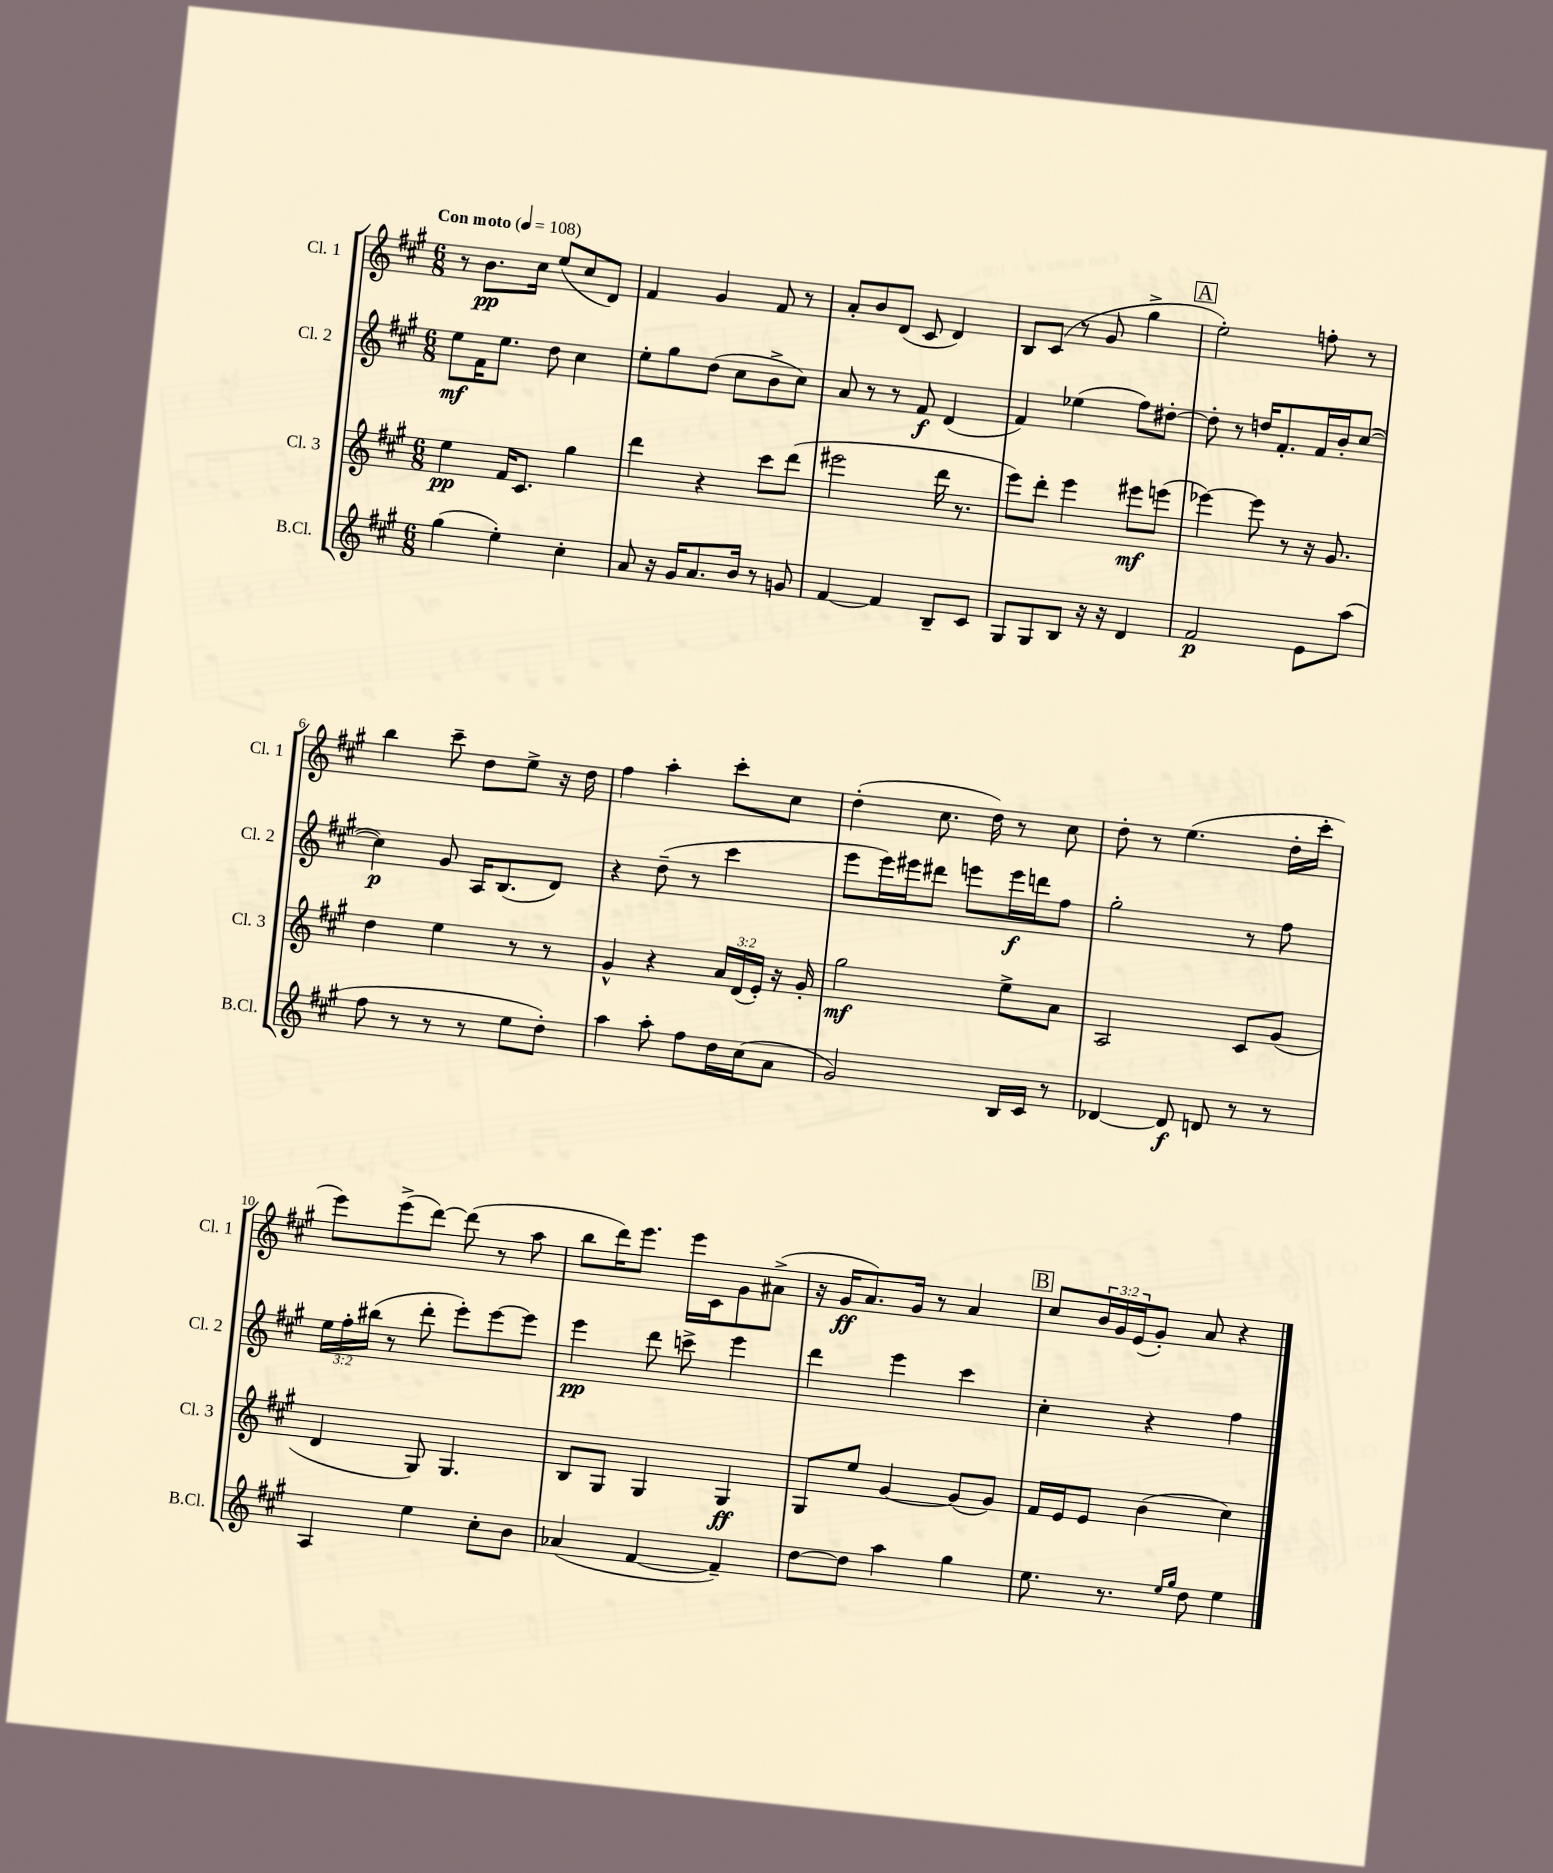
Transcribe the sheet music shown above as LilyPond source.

<<
\new StaffGroup <<
\new Staff = "s0" \with { instrumentName = "Cl. 1" shortInstrumentName = "Cl. 1" } {
    \clef treble \key a \major \numericTimeSignature \time 6/8 \override Staff.TupletNumber.text = #tuplet-number::calc-fraction-text \tempo "Con moto" 4 = 108
    r8 b'8.\pp cis''16 e''8( cis''8 d'8) |
    fis'4 gis'4 fis'8 r8 |
    a'8-. b'8 d'8( cis'8 d'4) |
    b8 cis'8( r8 gis'8 gis''4-> |
    \mark \markup { \box "A" } e''2-.) f''8-. r8 |
    b''4 cis'''8-- d''8 e''8-> r16 d''16 |
    fis''4 a''4-. cis'''8-. cis''8 |
    d''4-.( cis''8. d''16) r8 cis''8 |
    d''8-. r8 e''4.( d''16-. cis'''16-. |
    e'''8) e'''8->( d'''8~) d'''8( r8 a''8 |
    b''8 d'''16) e'''8. e'''16 cis'16 gis'8 ais'8->( |
    r16 gis'16\ff a'8.) gis'16 r8 a'4 |
    \mark \markup { \box "B" } cis''8 \tuplet 3/2 { b'16 gis'16 e'16( } gis'8-.) a'8 r4 \bar "|." |
}
\new Staff = "s1" \with { instrumentName = "Cl. 2" shortInstrumentName = "Cl. 2" } {
    \clef treble \key a \major \numericTimeSignature \time 6/8 \override Staff.TupletNumber.text = #tuplet-number::calc-fraction-text
    e''8\mf fis'16 e''8. d''8 cis''4 |
    e''8-. gis''8 d''8( cis''8 b'8-> cis''8) |
    a'8 r8 r8 fis'8\f d'4( |
    fis'4) ees''4( fis''8) dis''8~-. |
    \mark \markup { \box "A" } dis''8-. r8 d''16 fis'8.-. fis'16 b'16-. cis''8~( |
    cis''4\p) gis'8 a16 b8.( d'8) |
    r4 d''8--( r8 cis'''4 |
    e'''8 e'''16) eis'''16 dis'''8 e'''8 e'''16\f d'''16 fis''8 |
    gis''2-. r8 fis''8 |
    \tuplet 3/2 { e''16 fis''16-. bis''16( } r8 d'''8-. e'''8-.) e'''8~ e'''8 |
    e'''4\pp d'''8 c'''8-> e'''4 |
    d'''4 e'''4 cis'''4 |
    \mark \markup { \box "B" } cis''4-. r4 fis''4 \bar "|." |
}
\new Staff = "s2" \with { instrumentName = "Cl. 3" shortInstrumentName = "Cl. 3" } {
    \clef treble \key a \major \numericTimeSignature \time 6/8 \override Staff.TupletNumber.text = #tuplet-number::calc-fraction-text
    e''4\pp fis'16 cis'8. gis''4 |
    d'''4 r4 cis'''8 d'''8( |
    eis'''2 d'''16 r8. |
    e'''8) d'''8-. e'''4 eis'''8\mf e'''8( |
    \mark \markup { \box "A" } ees'''4~) ees'''8 r8 r16 gis'8. |
    d''4 e''4 r8 r8 |
    gis'4-^ r4 \tuplet 3/2 { a'16 d'16( e'16-.) } r16 gis'16-. |
    gis''2\mf e''8-> a'8 |
    a2 cis'8 gis'8( |
    d'4 gis8) gis4. |
    b8 gis8 gis4 gis4\ff |
    gis8 e''8 gis'4~ gis'8( gis'8) |
    \mark \markup { \box "B" } fis'16 e'16 e'8 b'4( cis''4) \bar "|." |
}
\new Staff = "s3" \with { instrumentName = "B.Cl." shortInstrumentName = "B.Cl." } {
    \clef treble \key a \major \numericTimeSignature \time 6/8
    gis''4( e''4-.) cis''4-. |
    a'8 r16 gis'16 a'8. b'16 r8 g'8 |
    fis'4~ fis'4 b8-- cis'8 |
    gis8 gis8 b8 r16 r16 d'4 |
    \mark \markup { \box "A" } fis'2\p e'8 a''8( |
    fis''8 r8 r8 r8 e''8 d''8-.) |
    a''4 a''8-. fis''8 d''16 cis''16( a'8 |
    gis'2) b16 cis'16 r8 |
    des'4~ des'8\f d'8 r8 r8 |
    a4 e''4 cis''8-. b'8 |
    aes'4( fis'4~ fis'4--) |
    d''8~ d''8 a''4 gis''4 |
    \mark \markup { \box "B" } e''8. r8. \grace { e''16 gis''16 } d''8 e''4 \bar "|." |
}
>>
>>
